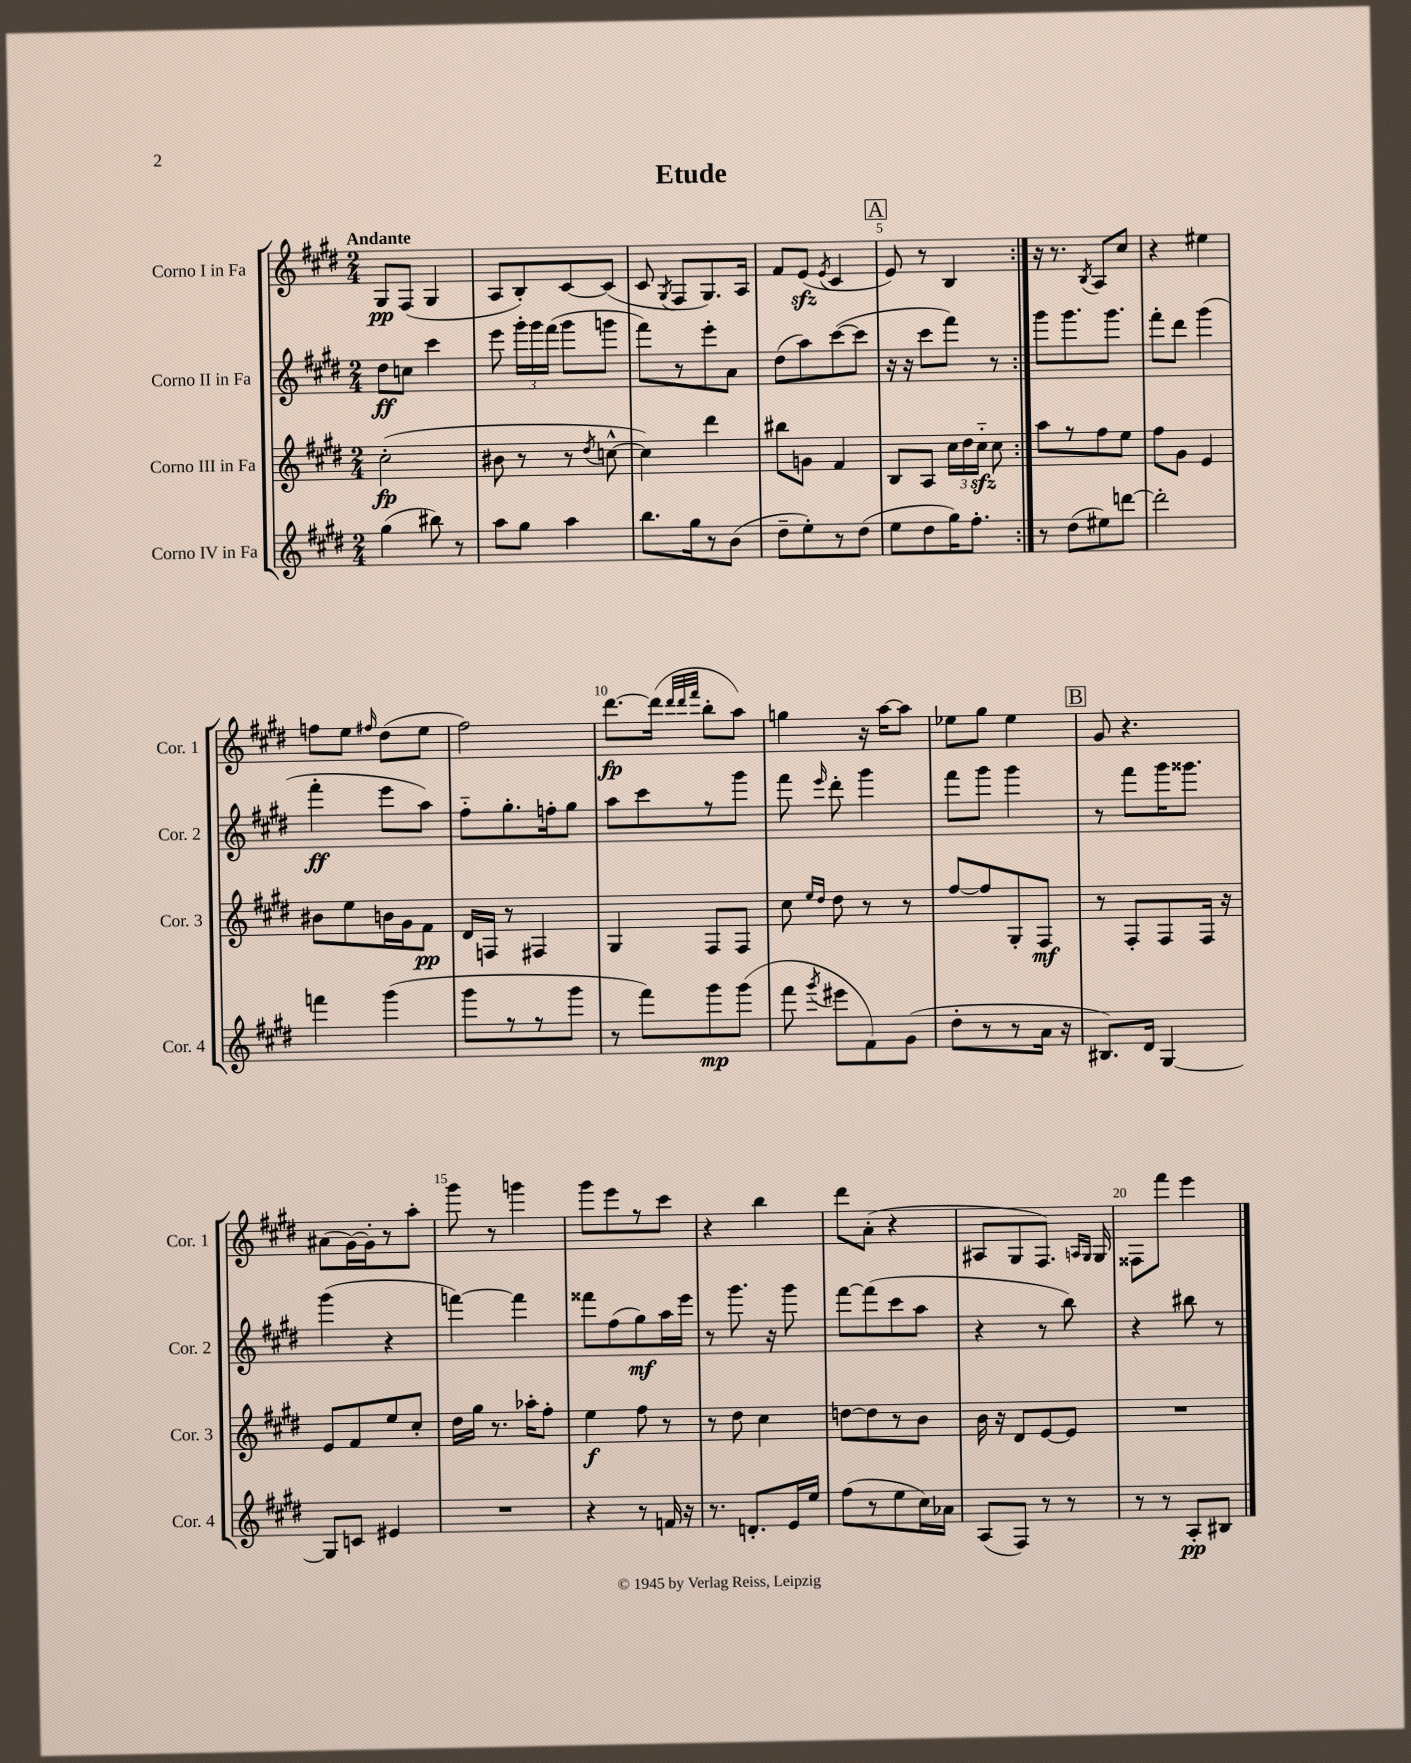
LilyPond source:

\header { title = "Etude" }
<<
\new StaffGroup <<
\new Staff = "s0" \with { instrumentName = "Corno I in Fa" shortInstrumentName = "Cor. 1" } {
    \clef treble \key e \major \numericTimeSignature \time 2/4 \tempo "Andante"
    \autoBeamOff \repeat volta 2 { gis8[\pp fis8]( gis4 |
    a8[ b8-.) cis'8~ cis'8]( |
    cis'8 \acciaccatura { gis8 } fis8[ gis8.) a16] |
    fis'8[ e'8]\sfz( \acciaccatura { e'8 } cis'4 |
    \mark \markup { \box "A" } e'8) r8 b4 | }
    r16 r8. \acciaccatura { b8 } a8[ cis''8] |
    r4 eis''4 |
    f''8[ e''8] \grace { fis''16 } dis''8[( e''8] |
    fis''2) |
    dis'''8.[~\fp dis'''16]( \grace { dis'''32[ dis'''32 fis'''32] } b''8[-. a''8]) |
    g''4 r16 a''16[~ a''8] |
    ees''8[ gis''8] ees''4 |
    \mark \markup { \box "B" } gis'8 r4. |
    ais'8[( gis'16~) gis'16-. r8 a''8]-. |
    gis'''8 r8 g'''4 |
    gis'''8[ e'''8 r8 cis'''8] |
    r4 b''4 |
    dis'''8[ a'8]-.( r4 |
    ais8[ gis8 fis8.]) \grace { a16[ gis16] } gis16 |
    fisis8[ fis'''8] e'''4 \bar "|." |
}
\new Staff = "s1" \with { instrumentName = "Corno II in Fa" shortInstrumentName = "Cor. 2" } {
    \clef treble \key e \major \numericTimeSignature \time 2/4
    \autoBeamOff \repeat volta 2 { dis''8[\ff c''8] cis'''4 |
    e'''8 \tuplet 3/2 { gis'''16[-. gis'''16 fis'''16]( } gis'''8[ g'''8] |
    fis'''8[) r8 e'''8-. a'8] |
    dis''8[( a''8) cis'''8~( cis'''8] |
    \mark \markup { \box "A" } r16 r16 cis'''8[ fis'''8]) r8 | }
    gis'''8[ gis'''8. gis'''8.] |
    fis'''8[-. dis'''8] gis'''4( |
    fis'''4-.\ff e'''8[ a''8]) |
    fis''8[-_ gis''8.-. f''16-. gis''8] |
    a''8[ cis'''8 r8 gis'''8] |
    fis'''8 \grace { e'''16 } dis'''8-. gis'''4 |
    fis'''8[ gis'''8] gis'''4 |
    \mark \markup { \box "B" } r8 fis'''8[ gis'''16 gisis'''8.] |
    gis'''4( r4 |
    f'''4~) f'''4 |
    fisis'''8[ fis''8( gis''8\mf) a''16 e'''16] |
    r8 gis'''8. r16 gis'''8 |
    fis'''8[~ fis'''8( cis'''8 a''8] |
    r4 r8 b''8) |
    r4 bis''8 r8 \bar "|." |
}
\new Staff = "s2" \with { instrumentName = "Corno III in Fa" shortInstrumentName = "Cor. 3" } {
    \clef treble \key e \major \numericTimeSignature \time 2/4
    \autoBeamOff \repeat volta 2 { cis''2-.\fp( |
    bis'8 r8 r8 \acciaccatura { dis''8 } c''8~-^ |
    c''4) dis'''4 |
    bis''8[ g'8] fis'4 |
    \mark \markup { \box "A" } b8[ a8] \tuplet 3/2 { cis''16[ dis''16 cis''16]-_\sfz } cis''8 | }
    a''8[ r8 fis''8 e''8] |
    fis''8[ gis'8] e'4 |
    bis'8[ e''8 b'16 gis'16 fis'8]\pp |
    dis'16[ f16] r8 fis4 |
    gis4 fis8[ fis8] |
    cis''8 \grace { e''16[ dis''16] } dis''8 r8 r8 |
    fis''8[~ fis''8 gis8-. fis8]\mf |
    \mark \markup { \box "B" } r8 fis8[-. fis8 fis16] r16 |
    e'8[ fis'8 e''8 cis''8]-. |
    dis''16[ gis''16] r8. aes''16[-. fis''8]-. |
    e''4\f fis''8 r8 |
    r8 dis''8 cis''4 |
    d''8[~ d''8 r8 b'8] |
    b'16 r16 dis'8[ e'8~ e'8] |
    R2 \bar "|." |
}
\new Staff = "s3" \with { instrumentName = "Corno IV in Fa" shortInstrumentName = "Cor. 4" } {
    \clef treble \key e \major \numericTimeSignature \time 2/4
    \autoBeamOff \repeat volta 2 { gis''4( bis''8) r8 |
    a''8[ gis''8] a''4 |
    b''8.[ gis''16 r8 b'8]( |
    dis''8[-- e''8-.) r8 dis''8]( |
    \mark \markup { \box "A" } e''8[ dis''8 gis''16) fis''8.]-. | }
    r8 dis''8[( eis''8) d'''8]~ |
    d'''2-. |
    f'''4 gis'''4( |
    gis'''8[ r8 r8 gis'''8] |
    r8 fis'''8[) gis'''8\mp gis'''8]( |
    fis'''8 \acciaccatura { gis'''8 } eis'''8[ fis'8) gis'8]( |
    dis''8[-. r8 r8 a'16] r16 |
    \mark \markup { \box "B" } bis8.[) dis'16] gis4~ |
    gis8[ c'8] eis'4 |
    R2 |
    r4 r8 f'16 r16 |
    r8. d'8.[-. e'16 e''16] |
    fis''8[( r8 e''8 cis''16) aes'16] |
    a8[( fis8]) r8 r8 |
    r8 r8 a8[-.\pp bis8] \bar "|." |
}
>>
>>
\layout { \context { \Score \override BarNumber.break-visibility = ##(#f #t #t) barNumberVisibility = #(every-nth-bar-number-visible 5) } }
